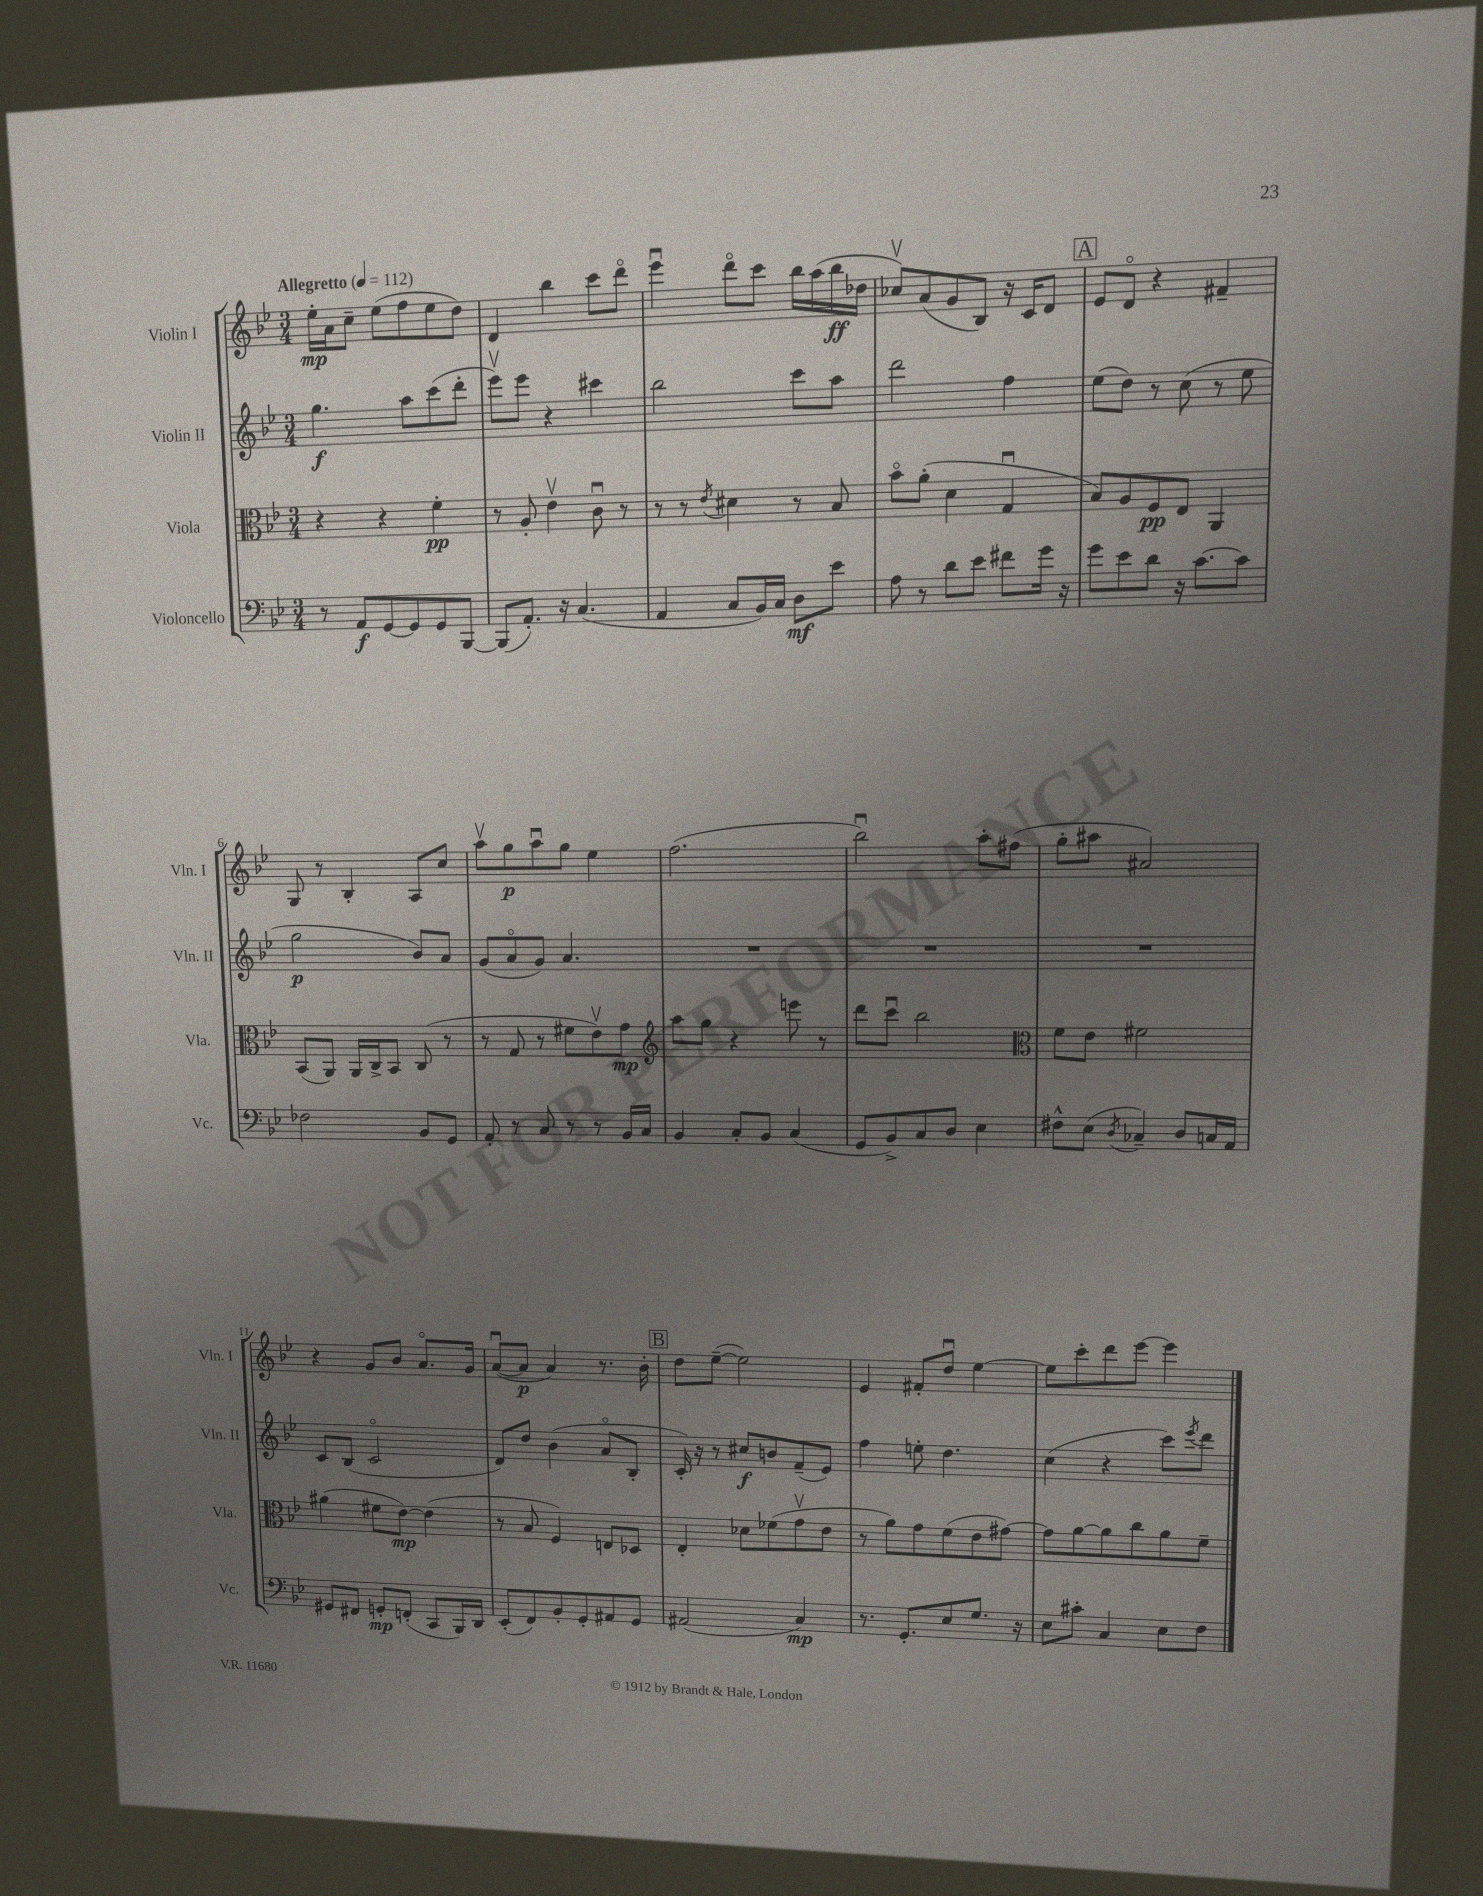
<<
\new StaffGroup <<
\new Staff = "s0" \with { instrumentName = "Violin I" shortInstrumentName = "Vln. I" } {
    \clef treble \key bes \major \numericTimeSignature \time 3/4 \tempo "Allegretto" 4 = 112
    ees''16-.\mp a'16 c''8-- ees''8( f''8 ees''8 d''8) |
    d'4 bes''4 c'''8 d'''8\flageolet |
    ees'''4\downbow d'''8\flageolet c'''8 bes''16 a''16( bes''16\ff des''16 |
    ces''8\upbow) a'8( g'8 bes8) r16 c'16 d'8 |
    \mark \markup { \box "A" } ees'8 d'8\flageolet r4 fis'4-- |
    g8 r8 bes4-. a8 c''8 |
    a''8\upbow g''8\p a''8\downbow g''8 ees''4 |
    f''2.( |
    bes''2\downbow) a''8-. fis''8( |
    g''8-. ais''8 ais'2) |
    r4 g'8 bes'8 a'8.\flageolet g'16 |
    a'8~\downbow( a'8\p a'4) r8. bes'16-. |
    \mark \markup { \box "B" } d''8 ees''8~--( ees''2) |
    ees'4 fis'8-. d''8\downbow ees''4~ |
    ees''8 c'''8-. d'''8 ees'''8~ ees'''4 \bar "|." |
}
\new Staff = "s1" \with { instrumentName = "Violin II" shortInstrumentName = "Vln. II" } {
    \clef treble \key bes \major \numericTimeSignature \time 3/4
    g''4.\f a''8 c'''8( d'''8-. |
    ees'''8\upbow) ees'''8 r4 cis'''4 |
    bes''2 c'''8 a''8 |
    d'''2 f''4 |
    \mark \markup { \box "A" } ees''8( d''8) r8 c''8( r8 ees''8 |
    g''2\p bes'8) a'8 |
    g'8( a'8\flageolet g'8) a'4. |
    R2. |
    R2. |
    R2. |
    c'8 bes8( c'2\flageolet |
    d'8) d''8 bes'4( a'8\flageolet bes8-. |
    \mark \markup { \box "B" } c'16-.) r16 r8 cis''8\f b'8 f'8--( ees'8) |
    f''4 e''8-. d''4. |
    c''4( r4 c'''8) \acciaccatura { ees'''8 } d'''8 \bar "|." |
}
\new Staff = "s2" \with { instrumentName = "Viola" shortInstrumentName = "Vla." } {
    \clef alto \key bes \major \numericTimeSignature \time 3/4
    r4 r4 f'4-.\pp |
    r8 a8-. ees'4\upbow c'8\downbow r8 |
    r8 r8 \acciaccatura { ees'8 } dis'4 r8 bes8 |
    bes'8\flageolet a'8-.( d'4 g4\downbow |
    \mark \markup { \box "A" } bes8) a8 f8\pp ees8 a,4 |
    bes,8( a,8) a,16 c16-> bes,8 c8( r8 |
    r8 g8 r8 fis'8 ees'8\upbow) g'8\mp |
    \clef treble a''8 g''8 r4 e'''8 r8 |
    d'''8 c'''8\downbow bes''2 |
    \clef alto f'8 ees'8 fis'2 |
    ais'4( fis'8 ees'8~\mp) ees'4( |
    r8 bes8 f4) e8 des8 |
    \mark \markup { \box "B" } ees4-. des'8 fes'8( g'8\upbow ees'8 |
    r8 a'8) g'8 f'8( ees'8 gis'8~) |
    gis'8 a'8~ a'8 c''8 a'8 f'8-- \bar "|." |
}
\new Staff = "s3" \with { instrumentName = "Violoncello" shortInstrumentName = "Vc." } {
    \clef bass \key bes \major \numericTimeSignature \time 3/4
    r8 a,8\f g,8~ g,8 g,8 bes,,8~ |
    bes,,8( a,8.-.) r16 c4.( |
    a,4 c8 bes,16) c16 d8\mf ees'8 |
    a8 r8 d'8 ees'8 fis'8 g'16 r16 |
    \mark \markup { \box "A" } g'8 ees'8 d'8 r16 c'8.~ c'8 |
    fes2 bes,8 g,8 |
    a,8-. r8 c8 r8 r8 bes,16 c16 |
    bes,4 c8-. bes,8 c4( |
    g,8 bes,8->) c8 d8 ees4 |
    fis8-^ ees8( \acciaccatura { d8 } ces4--) d8 c16 a,16 |
    gis,8 fis,8 g,8-.\mp f,8-.( c,8 bes,,16) d,16 |
    ees,8-.( f,8) bes,8-. g,8-. ais,8 g,8 |
    \mark \markup { \box "B" } ais,2( c4\mp) |
    r8. g,8.-. ees8 g8. r16 |
    ees8 cis'8-. c4 ees8 f8 \bar "|." |
}
>>
>>
